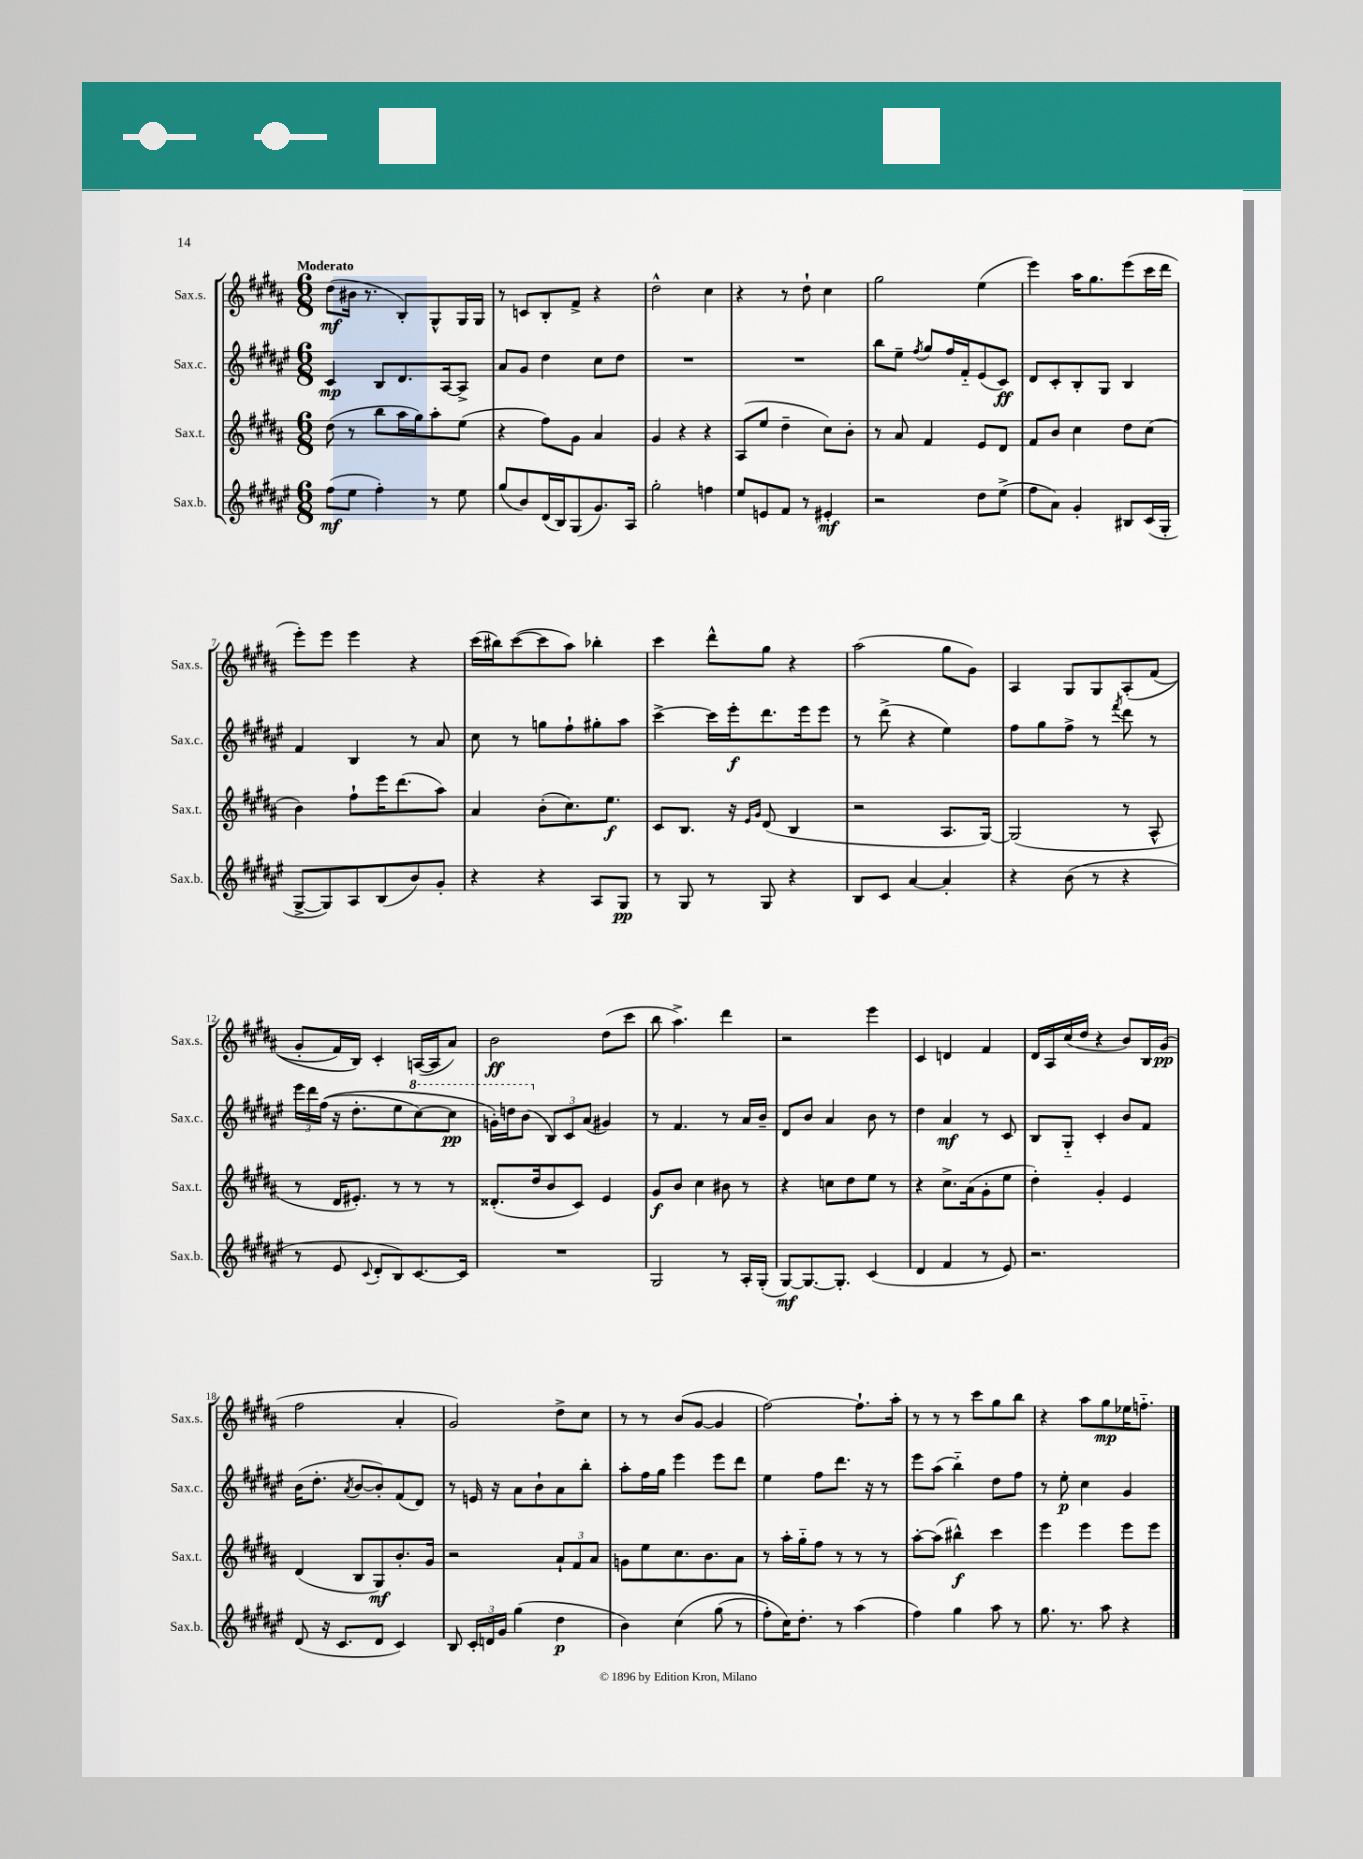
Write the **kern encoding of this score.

**kern	**kern	**kern	**kern
*staff4	*staff3	*staff2	*staff1
*clefG2	*clefG2	*clefG2	*clefG2
*k[f#c#g#d#a#e#]	*k[f#c#g#d#a#]	*k[f#c#g#d#a#e#]	*k[f#c#g#d#a#]
*M6/8	*M6/8	*M6/8	*M6/8
(8ff#	(8dd#	4c#	(8dd#
8ee#	8r	.	16b#
.	.	.	8.r
4ff#')	8bb	8B	.
.	16aa#	8.d#	8B')
.	16gg#)	.	.
8r	8aa#'	.	8G#^^
.	.	[16A#	.
8ee#	(8ee	8A#^]	16G#
.	.	.	16G#
=	=	=	=
(8gg#	4r	8a#	8r
8b)	.	8g#	8c
(16d#	8ff#)	4dd#	8B'
16B)	.	.	.
(8G#	8g#	.	8f#^
8.g#)	4a#	8cc#	4r
.	.	8dd#	.
16A#	.	.	.
=	=	=	=
2gg#'	4g#	2.r	2dd#^^
.	4r	.	.
4ff	4r	.	4cc#
=	=	=	=
8ee#	(8A#	2.r	4r
8e	8ee	.	.
8f#	4dd#~	.	8r
8r	.	.	8dd#`
4e#'	8cc#)	.	4cc#
.	8b'	.	.
=	=	=	=
2r	8r	8bb	2gg#
.	8a#	8ee#~	.
.	.	8qff#	.
.	4f#	8gg#	.
.	.	16ff#	.
.	.	16f#'~	.
8dd#	8e	(8e#	(4ee
(8ee#^	8d#	8c#)	.
=	=	=	=
8ff#	8f#	8d#	4eee)
8a#)	8b	8c#'	.
4g#'	4cc#	8B'	16aa#
.	.	.	8.gg#
.	.	8G#	.
8B#	8dd#	4B	(8eee
(16c#	(8cc#	.	16ccc#
16G#'	.	.	16ddd#
=	=	=	=
[8G#^	4b)	4f#	8eee')
8G#])	.	.	8eee
8A#	8ff#`	4B	4eee
(8B	16eee	.	.
.	(8.ddd#	.	.
8b)	.	8r	4r
8g#'	8aa#)	8a#	.
=	=	=	=
4r	4a#	8cc#	(16ccc#
.	.	.	16bb#)
.	.	8r	([8ccc#
4r	(8b'	8gg	8ccc#]
.	8.cc#)	8ff#`	8aa#)
8A#	.	8gg#'	4bb-'
.	8.ee	.	.
8G#	.	8aa#	.
=	=	=	=
8r	8c#	[4ccc#^	4ccc#
8G#	8.B	.	.
8r	.	16ccc#]	8ddd#^^
.	16r	16eee#'	.
.	16qqe	.	.
.	16qqg#	.	.
8G#	(8d#	8.ddd#	8gg#
4r	4B	.	4r
.	.	16eee#	.
.	.	8eee#	.
=	=	=	=
8B	2r	8r	(2aa#
8c#	.	(8ddd#^	.
[4a#	.	4r	.
4a#']	8.A#	4ee#)	8gg#
.	.	.	8g#)
.	[16G#)	.	.
=	=	=	=
4r	(2G#]	8ff#	4A#
.	.	8gg#	.
(8b	.	8ff#^	8G#
8r	.	8r	8G#
.	.	8qfff#	.
4r	8r	8ddd#	&(8A#'
.	8A#^^	8r	(8f#
=	=	=	=
8r	8r	24eee#	8g#'
.	.	24ddd#	.
.	.	&((24ff#	.
8e#	16d#	16r	16f#)
.	8.e#')	8.dd#'	16B&)
8qqc#	.	.	.
8d#'	.	.	4c#'
8B)	8r	8ee#	.
[8.c#	8r	[8ccc#)	([16A
.	.	.	16A]
.	8r	8ccc#]	8a#)
16c#]	.	.	.
=	=	=	=
2.r	(8.d##'	16gg'&)	2b
.	.	16ddd	.
.	.	(8bb	.
.	16dd#	.	.
.	8b	12B)	.
.	.	12c#	.
.	8c#)	.	.
.	.	(12a#	.
.	4e	4g#)	(8dd#
.	.	.	8ccc#
=	=	=	=
2G#	8g#	8r	8bb
.	8b	4.f#	4.aa#^)
.	4cc#	.	.
8r	8b#	8r	4ddd#
16A#'	8r	16a#	.
(16G#'	.	16b~	.
=	=	=	=
[8G#)	4r	8d#	2r
8.G#_	.	8b	.
.	8cc	4a#	.
8.G#']	.	.	.
.	8dd#	.	.
(4c#	8ee	8b	4eee
.	8r	8r	.
=	=	=	=
4d#	4r	4dd#	4c#
4f#	8.cc#^	4a#	4d
.	(16a#	.	.
8r	8g#'	8r	4f#
8e#)	8ee	8c#	.
=	=	=	=
2.r	4dd#')	8B	16d#
.	.	.	16A#
.	.	8G#'~	(16cc#
.	.	.	16dd#
.	4g#'	4c#'	4r
.	4e	8b	8b)
.	.	8f#	16B
.	.	.	(16g#
=	=	=	=
(8d#	(4d#	(16b	2ff#
.	.	8.dd#'	.
16r	.	.	.
8.c#	.	.	.
.	.	8qa#	.
.	8B	[8b	.
8d#	8G#)	8b'])	.
4c#)	8.b'	(8f#	4a#'
.	.	8d#)	.
.	16g#	.	.
=	=	=	=
8B	2r	8r	2g#)
24c#'	.	16e	.
24d	.	.	.
.	.	16r	.
24g#	.	.	.
(4gg#	.	8a#	.
.	.	8b`	.
4dd#	12a#`	8a#	8dd#^
.	12f#	.	.
.	.	8bb'	8cc#
.	12a#	.	.
=	=	=	=
4b)	8g	8aa#'	8r
.	8ee	16ff#	8r
.	.	16gg#	.
&(4cc#	8.cc#	4eee#	(8b
.	.	.	[8g#
.	8.b	.	.
(8gg#	.	8eee#	4g#]
8r	8a#	8ddd#	.
=	=	=	=
8ff#')	8r	4ee#	[2ff#)
16cc#&)	16aa#'	.	.
8.dd#'	16gg#'~	.	.
.	8ff#	8ff#	.
8r	8r	8.ddd#	.
(4aa#	8r	.	8.ff#`]
.	.	16r	.
.	8r	8r	.
.	.	.	16aa#'
=	=	=	=
4ff#)	[8aa#'	8eee#	8r
.	(8aa#]	(8aa#	8r
4gg#	4bb#^^)	4bb'~)	8r
.	.	.	8ccc#
8aa#	4ccc#	8dd#	8gg#
8r	.	8ff#	8bb
=	=	=	=
8.gg#	4eee	8r	4r
.	.	8ee#'	.
8.r	.	.	.
.	4eee	4cc#	8aa#
8aa#	.	.	8gg#
4r	8eee	4g#	16ee-
.	.	.	8.ff'~
.	8eee	.	.
==	==	==	==
*-	*-	*-	*-
